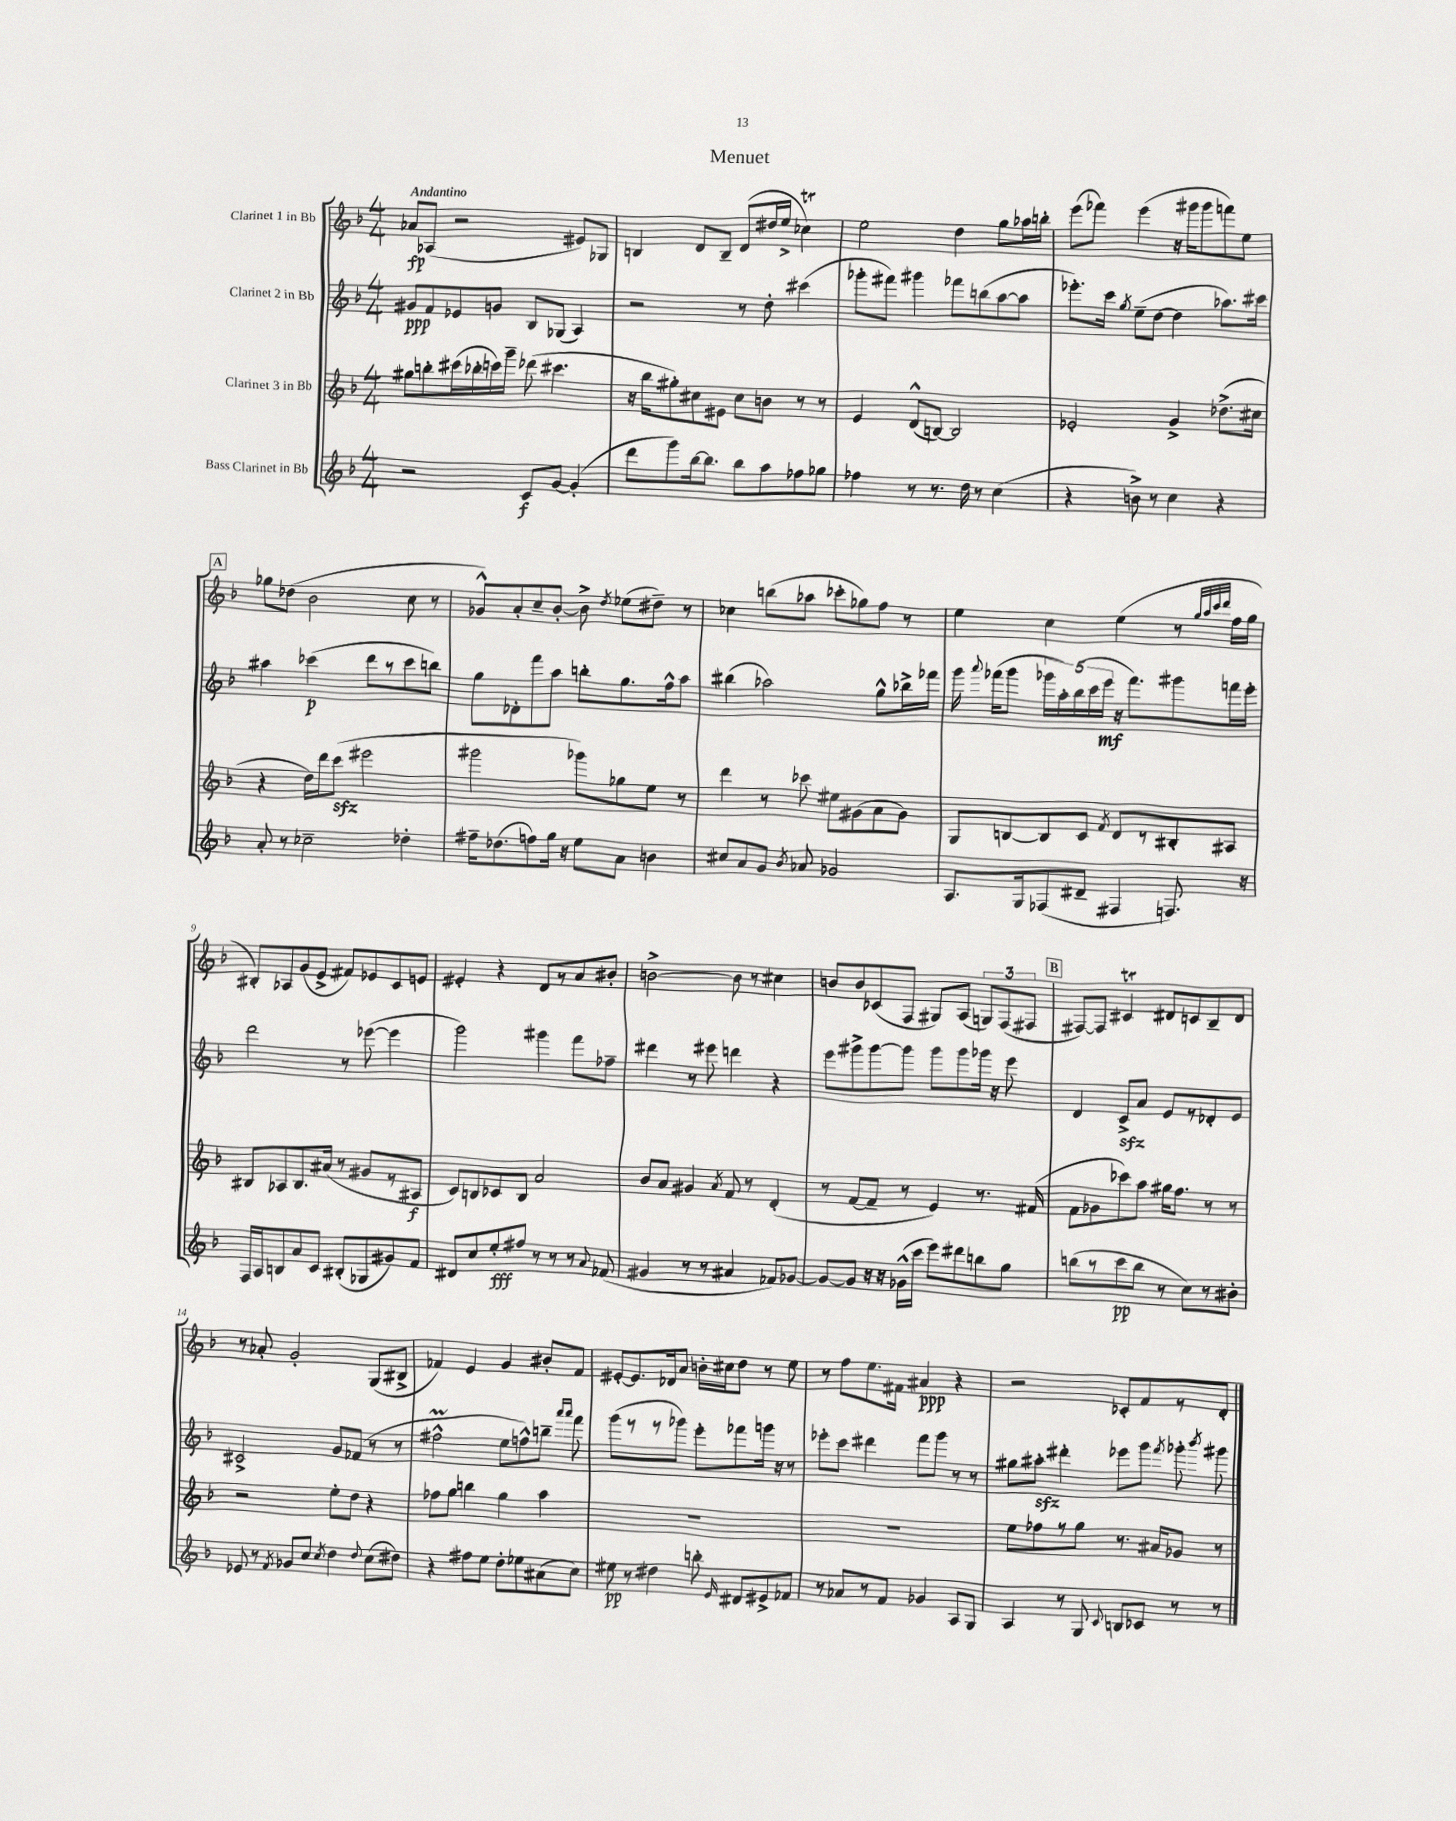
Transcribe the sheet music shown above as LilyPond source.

\header { title = "Menuet" }
<<
\new StaffGroup <<
\new Staff = "s0" \with { instrumentName = "Clarinet 1 in Bb" } {
    \clef treble \key f \major \numericTimeSignature \time 4/4 \tempo "Andantino"
    \autoBeamOff aes'8[\fp aes8]( r2 eis'8[) ges8] |
    b4 d'8[ b8]-- d'8[( dis''16 e''16]-> ces''4\trill) |
    e''2 d''4 g''8[ aes''16 b''16]-. |
    e'''8[( fes'''8]) e'''4( r16 gis'''16[ gis'''8 f'''8) e''8] |
    \mark \markup { \box "A" } ges''8[ des''8]( bes'2 c''8 r8 |
    ges'8[-^) a'8-. c''8-- bes'8]~-. bes'8-> \acciaccatura { d''8 } ees''8[( dis''8]--) r8 |
    ces''4 b''8[( aes''8] ces'''8[-. ges''8) f''8] r8 |
    e''4 c''4 e''4( r8 \grace { g''32[ a''32 c'''32 d'''32] } f''16[ g''16] |
    bis8[-.) aes8 g'8( e'8]-> fis'8[) ees'8 c'8 e'8] |
    eis'4-. r4 d'8[ r8 a'8 bis'8]-. |
    b'2~-> b'8 r8 cis''4 |
    b'8[ b'8 ces'8( f8] gis8[) a8]( \tuplet 3/2 { g8[) f8( fis8] } |
    \mark \markup { \box "B" } fis8[~) fis8] cis'4\trill dis'8[ c'8 bes8-- dis'8] |
    r8 aes'8-. g'2-. g8[( bis8]-> |
    fes'4) e'4 g'4 bis'8[-. fes'8] |
    eis'8[~-. eis'8. des'16 a'8] b'16[-. cis''16 d''8] r8 e''8 |
    r8 f''8[ e''8. fis'16] ais'4\ppp r4 |
    r2 ces'8[-. f'8 r8 d'8]-. \bar "|." |
}
\new Staff = "s1" \with { instrumentName = "Clarinet 2 in Bb" } {
    \clef treble \key f \major \numericTimeSignature \time 4/4
    \autoBeamOff gis'8[\ppp f'8 ees'8 g'8] bes8[ ges8]( a4) |
    r2 r8 d''8-. cis'''4( |
    ges'''8[-. fis'''8]) gis'''4 fes'''8[ b''8( a''8~ a''8] |
    ees'''8.[-.) c'''16] \acciaccatura { g''8 } e''8[--( d''8]~ d''4 aes''8.[) cis'''16] |
    \mark \markup { \box "A" } ais''4 ces'''4\p( d'''8[ r8 ces'''8 b''8]) |
    g''8[ des'8-. f'''8 a''8] b''8[-. g''8. f''16-^ a''8] |
    bis''4( aes''2) g''8[-^ bes''16-> fes'''16] |
    g'''16 \appoggiatura { a'''8 } fes'''16[( g'''8] \tuplet 5/4 { ges'''16[ a''16-.) bes''16( c'''16 e'''16]\mf } r16 fes'''8.[) gis'''8 f'''16 e'''16]-. |
    d'''2 r8 ees'''8~( ees'''4 |
    g'''2) gis'''4 f'''8[ fes''8]-- |
    dis'''4 r8 eis'''8 d'''4 r4 |
    e'''8[ gis'''8-> gis'''8~ gis'''8] gis'''8[ gis'''8 ges'''16] r16 e'''8 |
    \mark \markup { \box "B" } d'4 c'8[->\sfz a'8] e'8[ r8 des'8-. e'8] |
    cis'2-> g'8[ fes'8]( r8 r8 |
    fis''2-^\prall e''8[ f''8-^) b''8]-- \grace { a'''16[ a'''16] } f'''8 |
    g'''8[( r8 r8 ges'''8]) e'''8[-. fes'''8 g'''16] r16 r8 |
    ees'''8[-. c'''8] dis'''4 f'''8[ g'''8] r8 r8 |
    gis''8[ ais''8]-.\sfz dis'''4-. ees'''8[ g'''8] \acciaccatura { f'''8 } ges'''8-. \acciaccatura { bes'''8 } gis'''8 \bar "|." |
}
\new Staff = "s2" \with { instrumentName = "Clarinet 3 in Bb" } {
    \clef treble \key f \major \numericTimeSignature \time 4/4
    \autoBeamOff gis''8[ b''8-. cis'''16( bes''16-. c'''16) g'''16]-- des'''8( cis'''4. |
    r16 bes''16[ gis''8-.) cis''8 eis'8] cis''8[ b'8] r8 r8 |
    e'4 d'8[-^( b8]~) b2 |
    ees'2-. g'4-> des''8.[->( cis''16] |
    \mark \markup { \box "A" } r4 d''16[) d'''16 c'''8]\sfz( eis'''2 |
    gis'''2 ges'''8[) ges''8 e''8] r8 |
    d'''4 r8 ces'''8 eis''8[ gis'8( a'8 gis'8]) |
    g8[ b8~ b8 c'8] \acciaccatura { f'8 } d'8[ r8 bis8-. ais8] |
    bis8[ aes8 bis8. ais'16]( r8 gis'8[ r8 ais8]\f |
    c'8[) b8 ces'8 b8] a'2 |
    bes'8[ a'8] gis'4 \acciaccatura { a'8 } f'8 r8 d'4-.( |
    r8 f'8[~ f'8]-- r8 e'4) r8. fis'16( |
    \mark \markup { \box "B" } f'8[ ges'8 ces'''8) a''8] gis''16[ f''8.] r8 r8 |
    r2 e''8[-. d''8] r4 |
    fes''8[ g''8] b''4 g''4 a''4 |
    R1 |
    R1 |
    e''8[ fes''8 r8 g''8] r8. ais'16[ ges'8] r8 \bar "|." |
}
\new Staff = "s3" \with { instrumentName = "Bass Clarinet in Bb" } {
    \clef treble \key f \major \numericTimeSignature \time 4/4
    \autoBeamOff r2 c'8[\f g'8]~ g'4-.( |
    d'''8[ g'''8) bes''16~ bes''8.] bes''8[ a''8 fes''8 ges''8] |
    fes''4 r8 r8. d''16 r8 c''4( |
    r4 b'8->) r8 c''4 r4 |
    \mark \markup { \box "A" } a'8-. r8 ces''2-- des''4-. |
    fis''16[-- des''8.( f''8) g''16] r16 e''8[ a'8] b'4 |
    cis''8[ a'8 g'8] \acciaccatura { bes'8 } aes'8 ges'2 |
    a8.[ g16 fes8( dis'8]-- fis4 f8.) r16 |
    f16[ a16 b8 a'8 c'8] bis8[-.( ges8 gis'8) f'8] |
    dis'8[ c''8 e''8-.\fff fis''8] r8 r8 r8 \appoggiatura { a'8 } fes'8( |
    gis'4 r8 r8 ais'4 fes'8[) ges'8]~ |
    ges'8[~ ges'8] r16 r16 ges'16[-^( c'''16] e'''8[) dis'''8 b''8 g''8] |
    \mark \markup { \box "B" } b''8[( r8 c'''8\pp b''8] r8 c''8[) r8 bis'8]-. |
    ees'8 r8 \acciaccatura { f'8 } ges'8[ c''8] \acciaccatura { c''8 } d''4 \appoggiatura { d''8 } c''8[( dis''8]) |
    r4 fis''8[ e''8] d''8[-. ees''8 ais'8( c''8]) |
    eis''8\pp r8 dis''4 b''8-. \grace { e'16 } dis'8[ eis'8-> fes'8] |
    r8 aes'8[ r8 f'8] ges'4 a8[ g8] |
    a4 r8 g8 \appoggiatura { c'8 } b8[ ces'8] r8 r8 \bar "|." |
}
>>
>>
